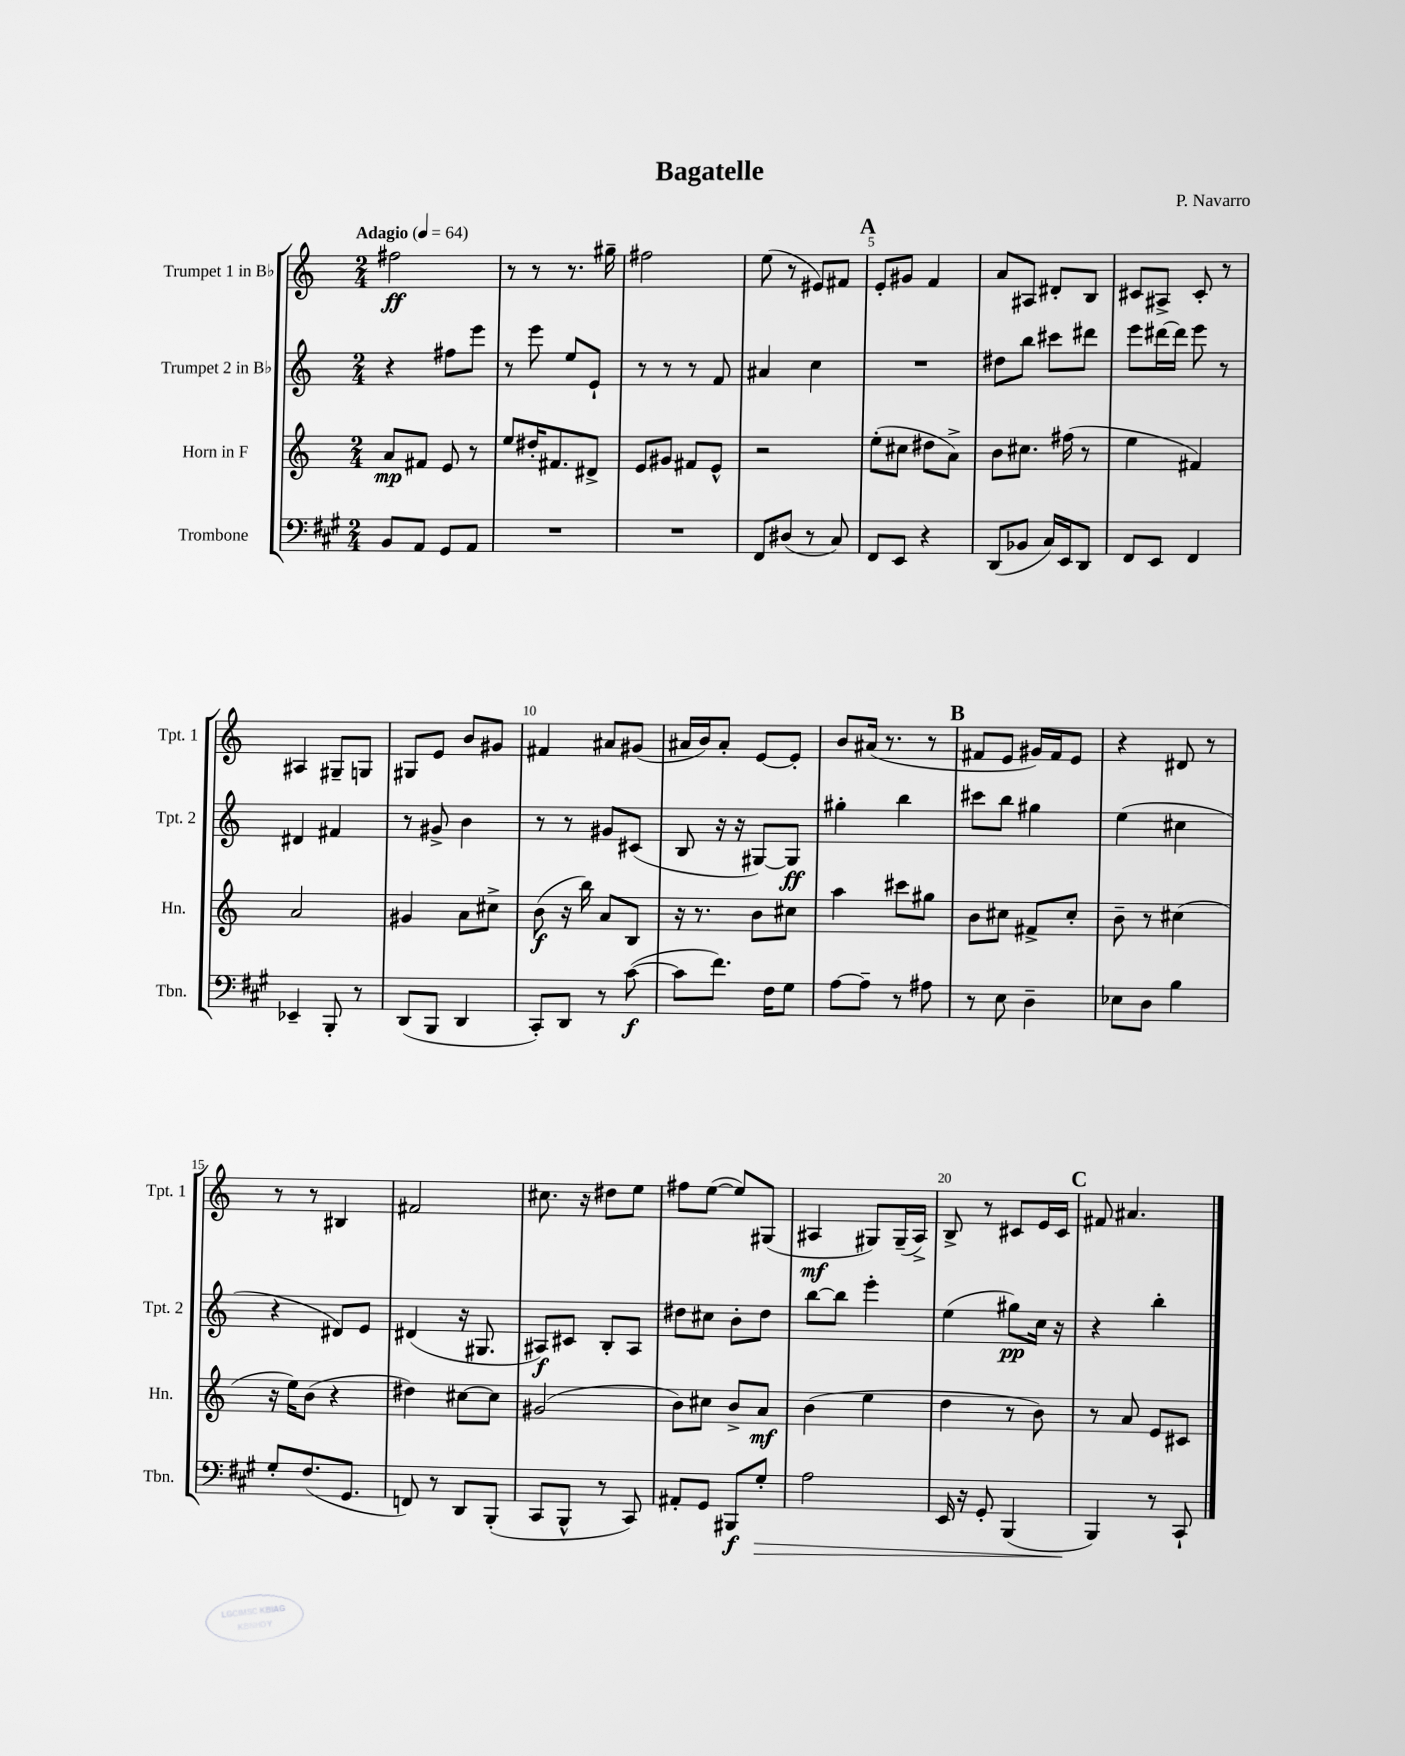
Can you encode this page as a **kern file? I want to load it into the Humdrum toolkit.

**kern	**dynam	**kern	**dynam	**kern	**dynam	**kern	**dynam
*part4	*part4	*part3	*part3	*part2	*part2	*part1	*part1
*staff4	*staff4	*staff3	*staff3	*staff2	*staff2	*staff1	*staff1
*I"Trombone	*	*I"Horn in F	*	*I"Trumpet 2 in B♭	*	*I"Trumpet 1 in B♭	*
*I'Tbn.	*	*I'Hn.	*	*I'Tpt. 2	*	*I'Tpt. 1	*
*clefF4	*	*clefG2	*	*clefG2	*	*clefG2	*
*k[f#c#g#]	*	*k[]	*	*k[]	*	*k[]	*
*M2/4	*	*M2/4	*	*M2/4	*	*M2/4	*
*MM64	*	*MM64	*	*MM64	*	*MM64	*
=1	=1	=1	=1	=1	=1	=1	=1
!	!	!	!	!	!	!LO:TX:a:B:t=Adagio	!
8BB/L	.	8a/L	mp	4r	.	2ff#X\	ff
8AA/J	.	8f#X/J	.	.	.	.	.
8GG#/L	.	8e/	.	8ff#X\L	.	.	.
8AA/J	.	8r	.	8eee\J	.	.	.
=2	=2	=2	=2	=2	=2	=2	=2
2r	.	8ee/L	.	8r	.	8r	.
.	.	16dd#X'/K	.	8eee\	.	8r	.
.	.	8.f#X/	.	.	.	.	.
.	.	.	.	8ee/L	.	8.r	.
.	.	8d#X^/J	.	8e`/J	.	.	.
.	.	.	.	.	.	16gg#X~\	.
=3	=3	=3	=3	=3	=3	=3	=3
2r	.	8e/L	.	8r	.	2ff#X\	.
.	.	8g#X/J	.	8r	.	.	.
.	.	8f#X/L	.	8r	.	.	.
.	.	8e^^/J	.	8f/	.	.	.
=4	=4	=4	=4	=4	=4	=4	=4
8FF#/L	.	2r	.	4a#X/	.	(8ee\	.
(8D#X/J	.	.	.	.	.	8r	.
8r	.	.	.	4cc\	.	8e#X/L)	.
8C#/)	.	.	.	.	.	8f#X/J	.
!!LO:REH:place=s1:t=A
=5	=5	=5	=5	=5	=5	=5	=5
8FF#/L	.	(8ee'\L	.	2r	.	8e'/L	.
8EE/J	.	8cc#X\J	.	.	.	8g#X/J	.
4r	.	8dd#X\L	.	.	.	4f/	.
.	.	8a^\J)	.	.	.	.	.
=6	=6	=6	=6	=6	=6	=6	=6
(8DD/L	.	8b\L	.	8dd#X\L	.	8a/L	.
8BB-X/J	.	8.cc#X\J	.	8bb\J	.	8A#X/J	.
16C#/LL)	.	.	.	8ccc#X\L	.	8d#X'/L	.
16EE/J	.	(16ff#X\	.	.	.	.	.
8DD/J	.	8r	.	8ddd#X\J	.	8B/J	.
=7	=7	=7	=7	=7	=7	=7	=7
8FF#/L	.	4ee\	.	8eee\L	.	8c#X/L	.
8EE/J	.	.	.	[16ddd#X\L	.	8A#X^/J	.
.	.	.	.	16ddd#\JJ]	.	.	.
4FF#/	.	4f#X/)	.	8eee\	.	8c#'/	.
.	.	.	.	8r	.	8r	.
!!LO:LB:g=z
=8	=8	=8	=8	=8	=8	=8	=8
4EE-X~/	.	2a/	.	4d#X/	.	4A#X/	.
8BBB'/	.	.	.	4f#X/	.	8G#X~/L	.
8r	.	.	.	.	.	8Gn/J	.
=9	=9	=9	=9	=9	=9	=9	=9
(8DD/L	.	4g#X/	.	8r	.	8G#X/L	.
8BBB/J	.	.	.	8g#X^/	.	8e/J	.
4DD/	.	8a\L	.	4b\	.	8b/L	.
.	.	8cc#X^\J	.	.	.	8g#X/J	.
=10	=10	=10	=10	=10	=10	=10	=10
8CC#'/L)	.	(8b\	f	8r	.	4f#X/	.
8DD/J	.	16r	.	8r	.	.	.
.	.	16bb\)	.	.	.	.	.
8r	.	8a/L	.	8g#X/L	.	8a#X/L	.
([8c#\	f	8B/J	.	(8c#X/J	.	(8g#X/J	.
=11	=11	=11	=11	=11	=11	=11	=11
8c#\L]	.	16r	.	8B/	.	16a#X/LL	.
.	.	8.r	.	.	.	16b/J)	.
8.f#\J)	.	.	.	16r	.	8a#'/J	.
.	.	.	.	16r	.	.	.
.	.	8b\L	.	[8G#X/L)	.	[8e/L	.
16F#\KL	.	.	.	.	.	.	.
8G#\J	.	8cc#X\J	.	8G#/J]	ff	8e'/J]	.
=12	=12	=12	=12	=12	=12	=12	=12
[8A\L	.	4aa\	.	4gg#X'\	.	8b/L	.
8A~\J]	.	.	.	.	.	(16a#X/Jk	.
.	.	.	.	.	.	8.r	.
8r	.	8ccc#X\L	.	4bb\	.	.	.
8A#X\	.	8gg#X\J	.	.	.	8r	.
!!LO:REH:place=s1:t=B
=13	=13	=13	=13	=13	=13	=13	=13
8r	.	8b\L	.	8ccc#X\L	.	8f#X/L	.
8E\	.	8cc#X\J	.	8bb\J	.	8e/J	.
4D~\	.	8f#X^/L	.	4gg#X\	.	16g#X/LL)	.
.	.	.	.	.	.	16f#/J	.
.	.	8cc#'/J	.	.	.	8e/J	.
=14	=14	=14	=14	=14	=14	=14	=14
8E-X\L	.	8b~\	.	(4ee\	.	4r	.
8D\J	.	8r	.	.	.	.	.
4B\	.	(4cc#X\	.	4cc#X\	.	8d#X/	.
.	.	.	.	.	.	8r	.
!!LO:LB:g=z
=15	=15	=15	=15	=15	=15	=15	=15
8G#'/L	.	16r	.	4r	.	8r	.
.	.	16ee\KL)	.	.	.	.	.
(8.F#/	.	(8b\J	.	.	.	8r	.
.	.	4r	.	8d#X/L)	.	4B#X/	.
8.GG#/J	.	.	.	.	.	.	.
.	.	.	.	8e/J	.	.	.
=16	=16	=16	=16	=16	=16	=16	=16
8FFn/)	.	4dd#X\)	.	(4d#X/	.	2f#X/	.
8r	.	.	.	.	.	.	.
8DD/L	.	[8cc#X\L	.	16r	.	.	.
.	.	.	.	8.G#X/	.	.	.
(8BBB'/J	.	8cc#\J]	.	.	.	.	.
=17	=17	=17	=17	=17	=17	=17	=17
8CC#/L	.	(2g#X/	.	8A#X/L)	f	8.cc#X\	.
8BBB^^/J	.	.	.	8c#X/J	.	.	.
.	.	.	.	.	.	16r	.
8r	.	.	.	8B'/L	.	8dd#X\L	.
8CC#/)	.	.	.	8A#/J	.	8ee\J	.
=18	=18	=18	=18	=18	=18	=18	=18
8AA#X'/L	.	8b\L)	.	8dd#X\L	.	8ff#X\L	.
8GG#/J	.	8cc#X\J	.	8cc#X\J	.	([8ee\J	.
8BBB#X/L	f	8b^/L	.	8b'\L	.	8ee/L])	.
!	!LO:HP:b	!	!	!	!	!	!
8G#'/J	>	8a/J	mf	8dd#\J	.	(8G#X/J	.
=19	=19	=19	=19	=19	=19	=19	=19
2A\	.	(4b\	.	[8bb\L	.	4A#X/	mf
.	.	.	.	8bb\J]	.	.	.
.	.	4ee\	.	4eee'\	.	8G#X/L)	.
.	.	.	.	.	.	(16G#~/L	.
.	.	.	.	.	.	16A#^/JJ)	.
=20	=20	=20	=20	=20	=20	=20	=20
16EE/	.	4dd\	.	(4ee\	.	8B^/	.
16r	.	.	.	.	.	.	.
8GG#'/	.	.	.	.	.	8r	.
(4BBB/	.	8r	.	8gg#X\L)	pp	8c#X/L	.
.	.	8b\)	.	16cc\Jk	.	16e/L	.
.	.	.	.	16r	.	16c#/JJ	.
!!LO:REH:place=s1:t=C
=21	=21	=21	=21	=21	=21	=21	=21
4BBB/)	.	8r	.	4r	.	8f#X/	.
.	.	8a/	.	.	.	4.a#X/	.
8r	]	8e/L	.	4bb'\	.	.	.
8CC#`/	.	8c#X/J	.	.	.	.	.
==	==	==	==	==	==	==	==
*-	*-	*-	*-	*-	*-	*-	*-
